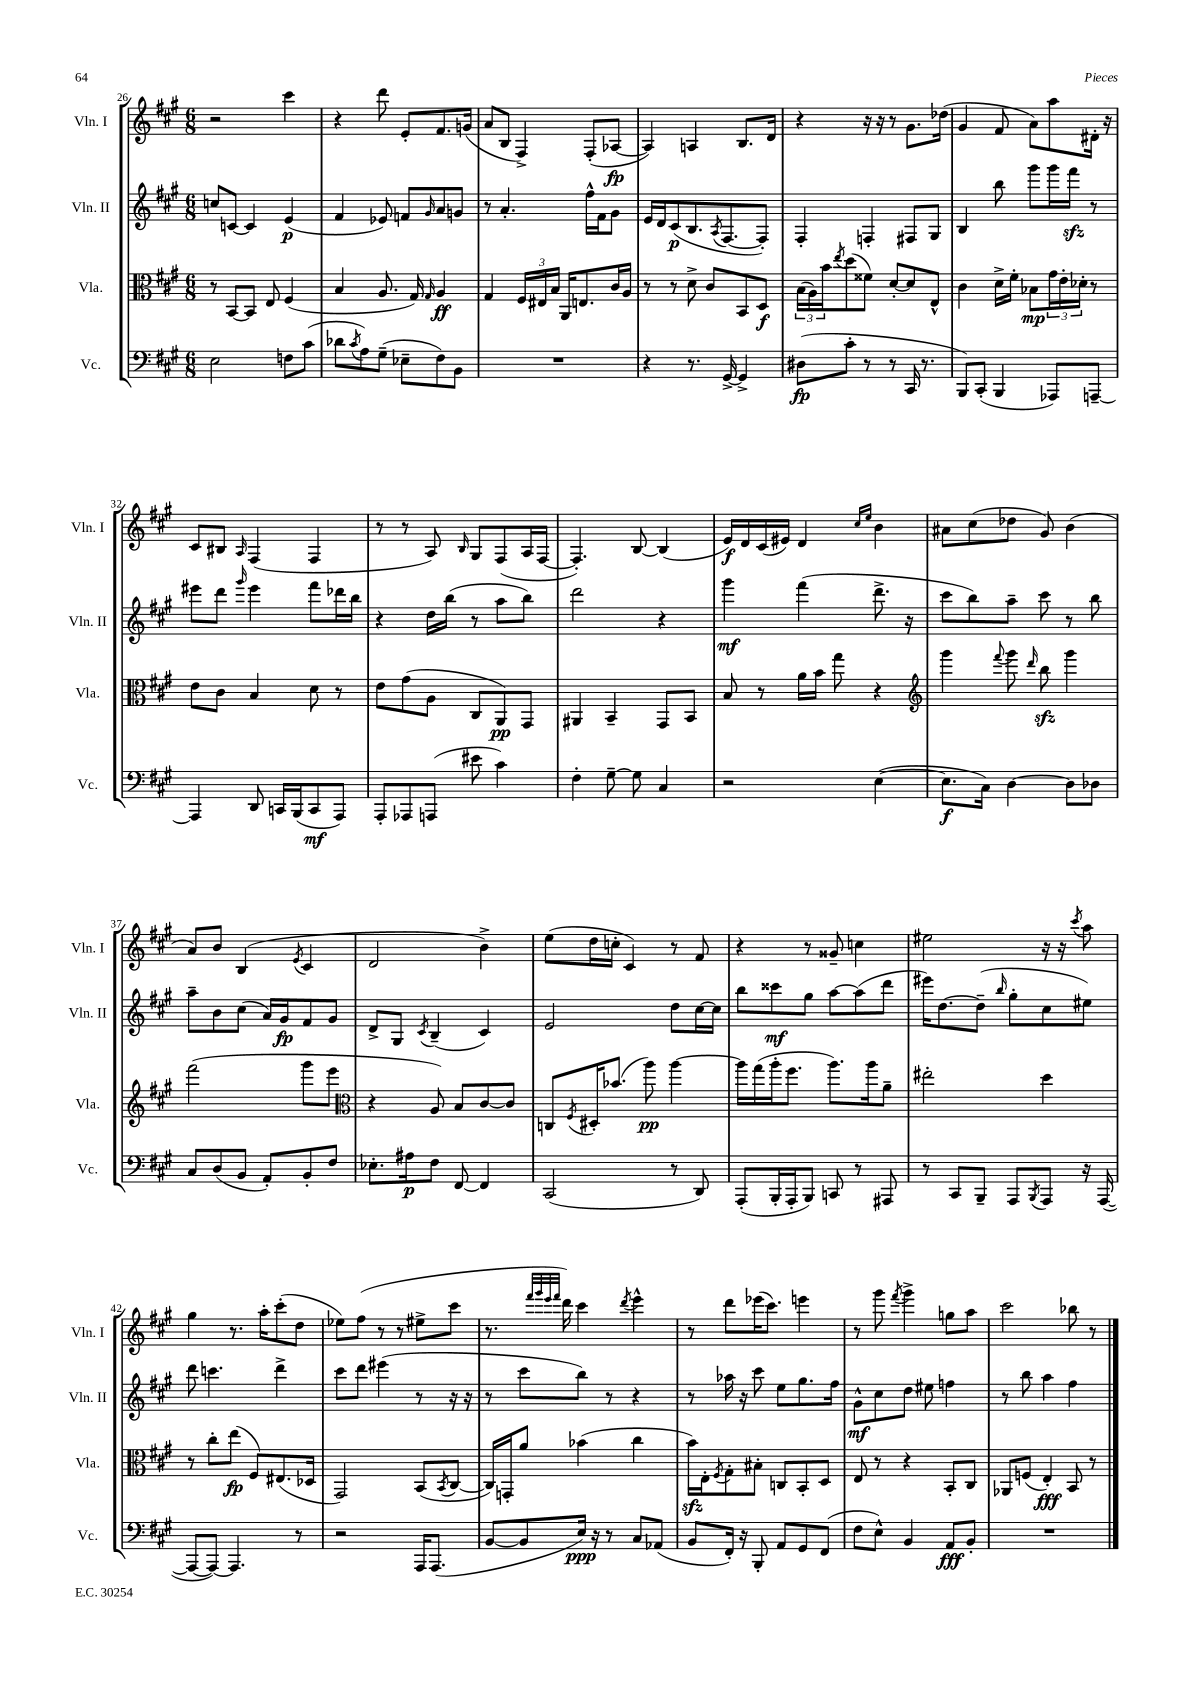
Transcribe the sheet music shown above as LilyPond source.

<<
\new StaffGroup <<
\new Staff = "s0" \with { instrumentName = "Vln. I" shortInstrumentName = "Vln. I" } {
    \clef treble \key a \major \numericTimeSignature \time 6/8
    r2 cis'''4 |
    r4 d'''8 e'8-. fis'8. g'16( |
    a'8 b8 fis4->) fis8-.( aes8~\fp |
    aes4) a4 b8. d'16 |
    r4 r16 r16 r8 gis'8. des''16( |
    gis'4 fis'8 a'8) a''8 dis'16-. r16 |
    cis'8 bis8 \grace { a16 } fis4( fis4 |
    r8 r8 a8) \grace { b16 } gis8 fis8( a16 fis16~ |
    fis4.-.) b8~ b4( |
    e'16\f) d'16 cis'16( eis'16) d'4 \grace { cis''16 e''16 } b'4 |
    ais'8 cis''8( des''8 gis'8) b'4( |
    a'8) b'8 b4( \acciaccatura { e'8 } cis'4 |
    d'2 b'4->) |
    e''8( d''16 c''16-. cis'4) r8 fis'8 |
    r4 r8 gisis'8-- c''4 |
    eis''2 r16 r16 \acciaccatura { cis'''8 } a''8 |
    gis''4 r8. a''16-. cis'''8-.( d''8 |
    ees''8) fis''8( r8 r8 eis''8-> cis'''8 |
    r8. \grace { fis'''32 gis'''32 e'''32 fis'''32 } d'''16) cis'''4 \acciaccatura { d'''8 } e'''4-^ |
    r8 d'''8 ees'''16( cis'''8.) e'''4 |
    r8 gis'''8 \acciaccatura { fis'''8 } gis'''4-> g''8 a''8 |
    cis'''2 bes''8 r8 \bar "|." |
}
\new Staff = "s1" \with { instrumentName = "Vln. II" shortInstrumentName = "Vln. II" } {
    \clef treble \key a \major \numericTimeSignature \time 6/8
    c''8 c'8~ c'4 e'4\p( |
    fis'4 ees'8) f'8 \grace { gis'16 } a'8 g'8 |
    r8 a'4.-. fis''16-^ fis'16 gis'8 |
    e'16 d'16 cis'8\p( b8. \acciaccatura { a8 } fis8.~ fis8-.) |
    fis4-. f4-. fis8 gis8 |
    b4 b''8 gis'''8 gis'''16 fis'''16\sfz r8 |
    eis'''8 d'''8 \grace { gis'''16 } eis'''4 fis'''8 des'''16 b''16 |
    r4 d''16 b''16( r8 a''8 b''8) |
    d'''2 r4 |
    gis'''4\mf fis'''4( d'''8.-> r16 |
    cis'''8 b''8) a''8-- cis'''8 r8 b''8 |
    a''8-- b'8 cis''8( a'16) gis'16\fp fis'8 gis'8 |
    d'8-> gis8 \acciaccatura { cis'8 } b4--( cis'4) |
    e'2 d''8 cis''16~ cis''16 |
    b''8 cisis'''8\mf gis''8 a''8~ a''8( d'''8 |
    eis'''16) d''8.~ d''8--( \grace { b''16 } gis''8-. cis''8 eis''8) |
    d'''8 c'''4. d'''4-> |
    cis'''8 d'''8 eis'''4( r8 r16 r16 |
    r8 cis'''8 b''8) r8 r4 |
    r8 aes''16 r16 cis'''8 e''8 gis''8. fis''16 |
    gis'8-^\mf cis''8 d''8 eis''8 f''4 |
    r8 b''8 a''4 fis''4 \bar "|." |
}
\new Staff = "s2" \with { instrumentName = "Vla." shortInstrumentName = "Vla." } {
    \clef alto \key a \major \numericTimeSignature \time 6/8
    r8 b,8~ b,8 e8 fis4( |
    b4 a8. gis16) \grace { gis16 } a4\ff |
    gis4 \tuplet 3/2 { fis16 eis16 b16 } a,16 e8. cis'16 a16 |
    r8 r8 d'8-> cis'8 b,8 d8\f |
    \tuplet 3/2 { b16( a16) b'16 } \acciaccatura { e''8 } d''8( fisis'8) d'8~-. d'8 e8-^ |
    cis'4 d'16-> fis'16-. bes8\mp \tuplet 3/2 { gis'16 e'16-. des'16-. } r8 |
    e'8 cis'8 b4 d'8 r8 |
    e'8 gis'8( a8 cis8 a,8\pp) gis,8 |
    ais,4 b,4-- gis,8 b,8 |
    b8 r8 a'16 b'16 gis''8 r4 |
    \clef treble gis'''4 \appoggiatura { fis'''8 } gis'''8 \grace { d'''16 } b''8\sfz gis'''4 |
    fis'''2( gis'''8 e'''8 |
    \clef alto r4 a8) b8 cis'8~ cis'8 |
    c8 \acciaccatura { fis8 } dis16-. bes'8.( a''8\pp) a''4~ |
    a''16 gis''16( a''16-. fis''8. a''8.) a''16 a'8-- |
    eis''2-. d''4 |
    r8 cis''8-. e''8\fp( fis8) eis8.( des16 |
    gis,2) b,8( \acciaccatura { b,8 } cis8~ |
    cis16) g,16-. a'8 bes'4( cis''4 |
    b'16\sfz) e16-. \acciaccatura { fis8 } gis8-. bis8-. c8 b,8-. d8 |
    e8 r8 r4 b,8-. cis8 |
    aes,8 f8( e4-.\fff) b,8 r8 \bar "|." |
}
\new Staff = "s3" \with { instrumentName = "Vc." shortInstrumentName = "Vc." } {
    \clef bass \key a \major \numericTimeSignature \time 6/8
    e2 f8 cis'8( |
    des'8 \acciaccatura { cis'8 } a8) gis8--( ees8-- fis8) b,8 |
    R2. |
    r4 r8. gis,16~-> gis,4-> |
    dis8\fp( cis'8-. r8 r8 cis,16 r8. |
    b,,8) cis,8-.( b,,4 aes,,8) a,,8~-- |
    a,,4 d,8 c,16 b,,16( c,8\mf a,,8) |
    a,,8-. aes,,8 a,,8( eis'8 cis'4) |
    fis4-. gis8~-- gis8 cis4 |
    r2 e4~( |
    e8.\f cis16) d4~ d8 des8 |
    cis8 d8( b,8 a,8-.) b,8-. fis8 |
    ees8.-. ais16\p fis8 fis,8~ fis,4 |
    cis,2( r8 d,8) |
    a,,8-.( b,,16-. a,,16-. b,,8) c,8 r8 ais,,8 |
    r8 cis,8 b,,8-- a,,8 \acciaccatura { b,,8 } a,,8 r16 a,,16~( |
    a,,8~ a,,8~) a,,4. r8 |
    r2 a,,16 a,,8.( |
    b,8~ b,8 e16\ppp) r16 r8 cis8 aes,8( |
    b,8 fis,16-.) r16 b,,8-. a,8 gis,8 fis,8( |
    fis8 e8-^) b,4 a,8\fff b,8-. |
    R2. \bar "|." |
}
>>
>>
\layout { \context { \Score currentBarNumber = #26 } }
